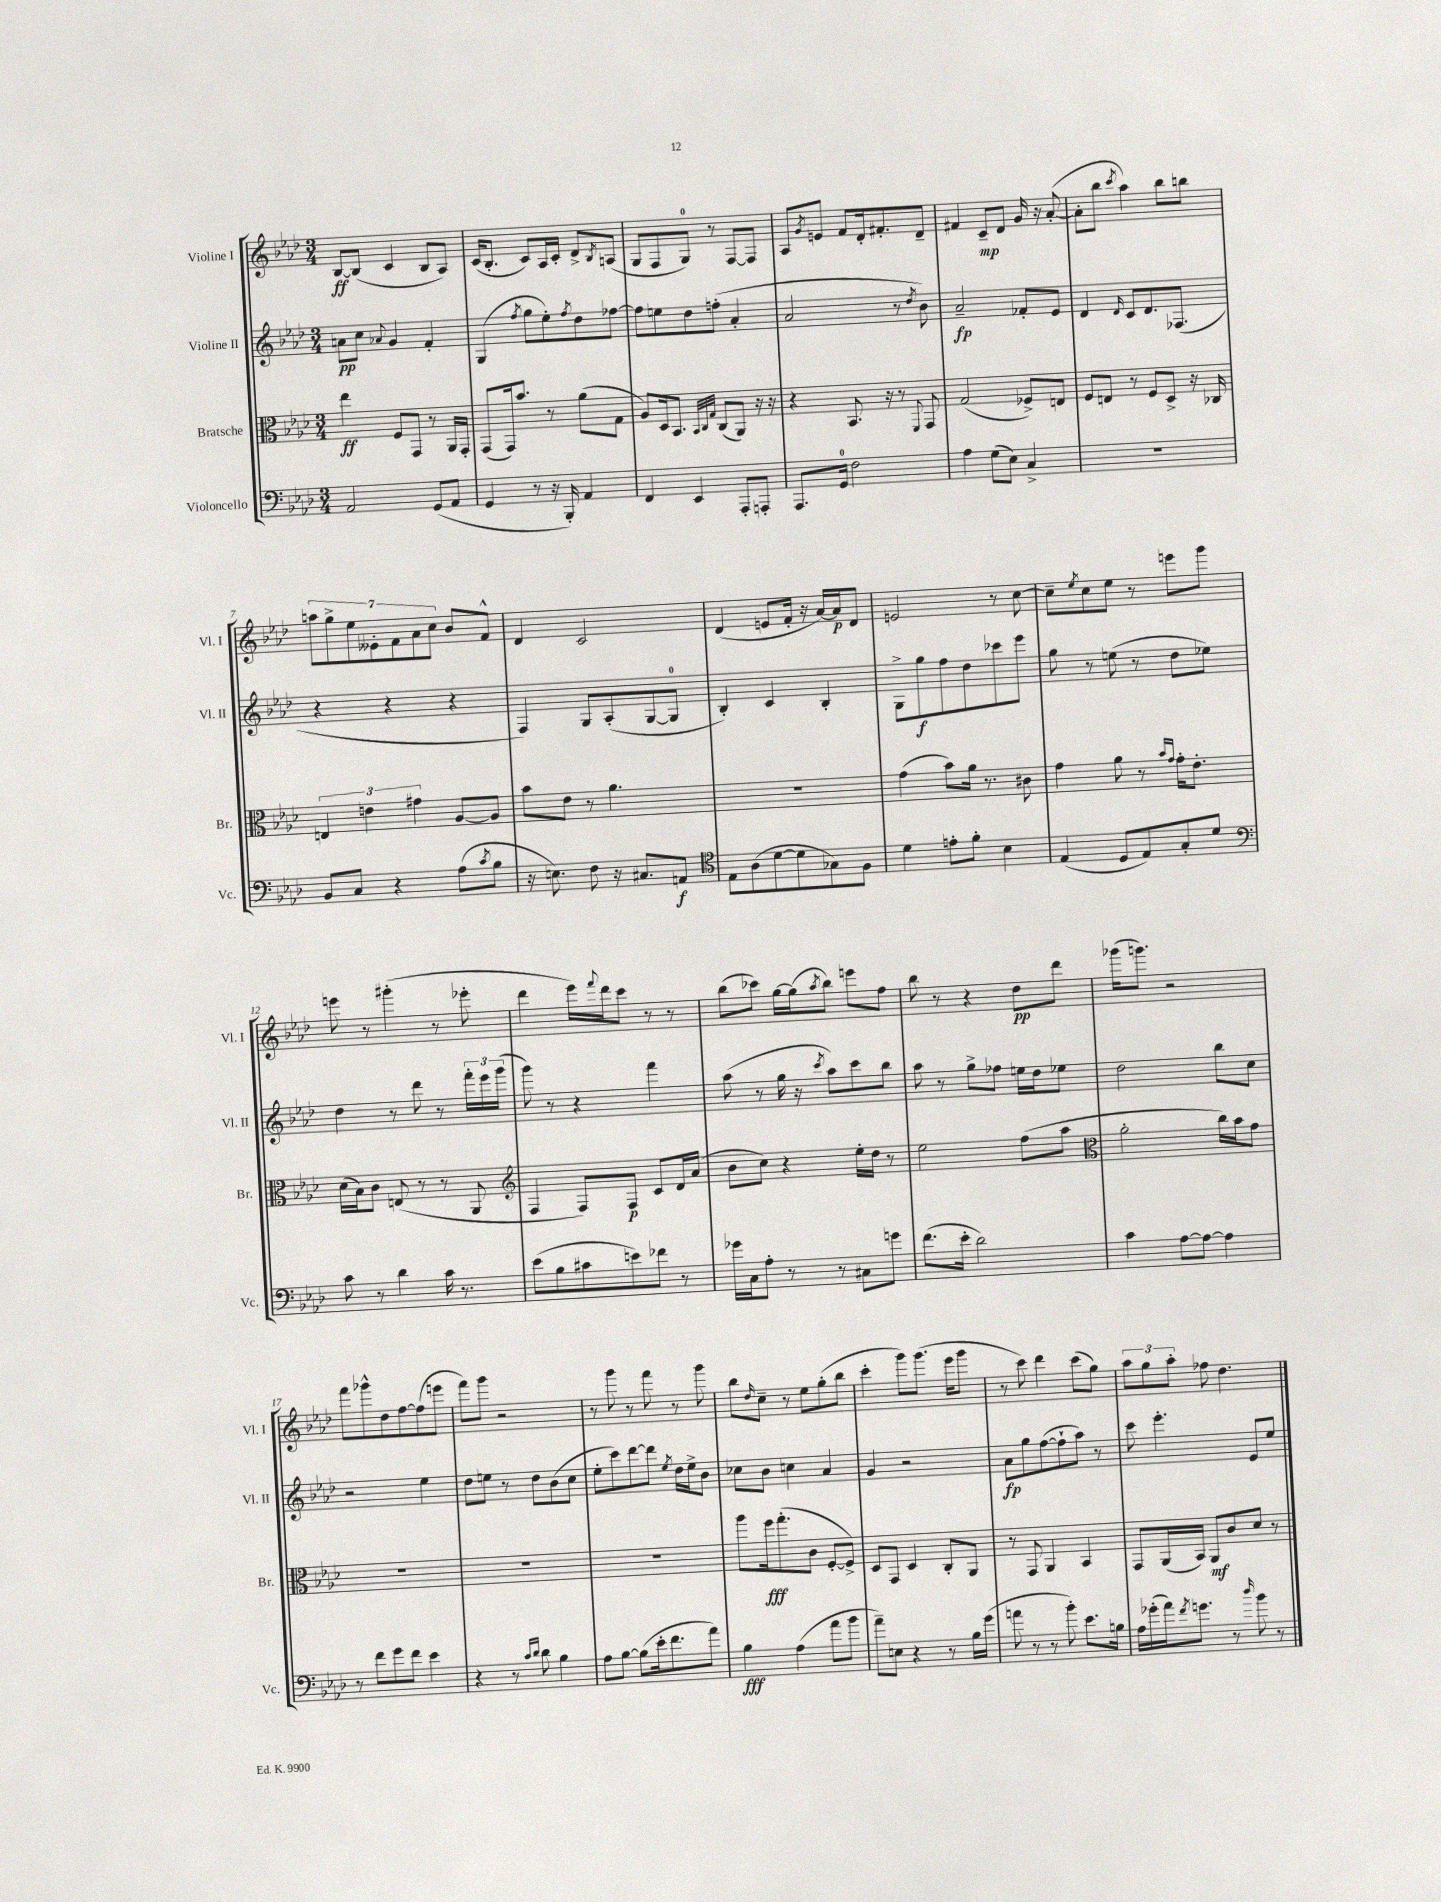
<<
\new StaffGroup <<
\new Staff = "s0" \with { instrumentName = "Violine I" shortInstrumentName = "Vl. I" } {
    \clef treble \key aes \major \numericTimeSignature \time 3/4
    bes8~\ff bes8( c'4 bes8 aes8) |
    c'16( bes8.-. c'8) aes16 c'16-. des'8-> \acciaccatura { bes8 } a8( |
    g8 f8 g8-0) r8 f8~ f8 |
    aes8 \acciaccatura { g'8 } e'8 f'8 des'16-. fis'8.-. des'8-- |
    fis'4 c'8--\mp des'8 g'16 r16 aes'8~-.( |
    aes'8-. bes''8 \acciaccatura { c'''8 } aes''4) bes''8 b''8 |
    \tuplet 7/4 { a''8 g''8-> ees''8 eeses'8-. f'8 aes'8 c''8 } bes'8 f'8-^ |
    des'4 c'2 |
    des'4( e'8 f'16-. r16 aes'16~) aes'16\p des'8 |
    e'2 r8 c''8~ |
    c''8-- \acciaccatura { ees''8 } c''8 ees''8 r8 e'''8 g'''8 |
    e'''8 r8 gis'''4-.( r8 ees'''8-. |
    des'''4 ees'''16) \appoggiatura { f'''8 } des'''16 c'''8 r8 r8 |
    bes''8( ces'''8) g''16~ g''16( \acciaccatura { aes''8 } bes''8) e'''8 f''8 |
    bes''8 r8 r4 des''8\pp des'''8 |
    ges'''16( g'''8.) r2 |
    f'''8 ges'''8-^ des''8 f''8~ f''8( e'''8 |
    f'''8) g'''8 r2 |
    r8 g'''8 r8 f'''8 r8 g'''8 |
    bes''8 \grace { des''16 } c''8-- r8 ees''8 g''8-.( bes''8 |
    c'''4-. g'''8) g'''8.( ees'''16 g'''8 |
    r8 c'''8) des'''4 c'''8( g''8) |
    \tuplet 3/2 { aes''8 g''8 aes''8-. } fes''8 des''4. \bar "|." |
}
\new Staff = "s1" \with { instrumentName = "Violine II" shortInstrumentName = "Vl. II" } {
    \clef treble \key aes \major \numericTimeSignature \time 3/4
    a'8\pp c''8 \appoggiatura { aes'8 } g'4 f'4-. |
    g4( \acciaccatura { f''8 } g''8 ees''8-.) \acciaccatura { f''8 } des''8 fes''8~ |
    fes''8 e''8 des''8 f''8-.( aes'4-. |
    aes'2 r8 \acciaccatura { des''8 } bes'8) |
    aes'2--\fp fes'8-. ees'8 |
    des'4 \grace { des'16 } c'8 des'8. fes8.( |
    r4 r4 r4 |
    f4) g8 aes8-.( g8~ g8-0 |
    bes4-.) c'4 bes4-. |
    g8-> g''8\f f''8 des''8 ces'''8 ees'''8 |
    g''8 r8 e''8( r8 des''8 ees''8) |
    des''4 r8 des'''8 r8 \tuplet 3/2 { f'''16-. ees'''16 g'''16( } |
    g'''8) r8 r4 f'''4 |
    aes''8( r8 g''16 r16 \acciaccatura { c'''8 } aes''8) c'''8 bes''8 |
    aes''8 r8 g''8-> fes''8 e''16 des''16 ees''8 |
    des''2 bes''8 c''8 |
    r2 ees''4 |
    des''8 e''8 r8 des''8 bes'8( c''8 |
    ees''8-. c'''8) des'''8~ des'''8 \acciaccatura { ees''8 } des''16 ees''16-> bes'8 |
    ces''8 bes'8 c''4 aes'4 |
    g'4 r2 |
    aes'8\fp g''8 f''8~( f''8-! aes''8) r8 |
    c'''8 ees'''4.-. ees'8 ees''8 \bar "|." |
}
\new Staff = "s2" \with { instrumentName = "Bratsche" shortInstrumentName = "Br." } {
    \clef alto \key aes \major \numericTimeSignature \time 3/4
    ees''4\ff f8 g,8 r8 aes,16 g,16-. |
    g,8( g,16) bes'8. r8 aes'8( g8 |
    aes8) des16 bes,8. \grace { bes,32 c32 g32 } c8( aes,8) r16 r16 |
    r4 bes,8. r16 r8 \appoggiatura { f,8 } g,8 |
    g2( fes8->) e8 |
    f8 e8 r8 f8 des8-> r16 ces16 |
    \tuplet 3/2 { e4 e'4 gis'4 } aes8~ aes8 |
    bes'8 ees'8 r8 aes'4. |
    R2. |
    g'4( bes'8) aes'16 r8. cis'8 |
    g'4 aes'8 r8 \grace { bes'16 g'16 } g'16-. ees'8.-. |
    des'16( bes16) c'8 e8( r8 r8 aes,8 |
    \clef treble f4 f8) f8\p c'8 des'16 aes'16( |
    bes'8 c''8) r4 ees''16-. des''16 r8 |
    ees''2 f''8( aes''8 |
    \clef alto aes'2-. c''16) bes'16 g'8 |
    R2. |
    R2. |
    R2. |
    aes''8 f''16\fff g''8.-.( c'8 f8~-. f8->) |
    des8 g,8 des4 c8-. aes,8 |
    r8 g,8 aes,4 bes,4 |
    g,8 aes,16( bes,16) aes,8\mf c'8 des'8 r8 \bar "|." |
}
\new Staff = "s3" \with { instrumentName = "Violoncello" shortInstrumentName = "Vc." } {
    \clef bass \key aes \major \numericTimeSignature \time 3/4
    aes,2 g,8( aes,8 |
    g,4 r8 r16 bes,,16-.) aes,4 |
    f,4 ees,4 aes,,8-. a,,8-. |
    aes,,8. g,16-0 f2 |
    aes4 g8( ees8) c4-> |
    R2. |
    bes,8 c8 r4 aes8( \acciaccatura { c'8 } bes8 |
    r16 e8.) f8 r16 cis8. a,8\f |
    \clef tenor ees8 aes8( des'8~ des'8 ges8) f8 |
    des'4 e'8-. f'8-. bes4 |
    ees4( des8 ees8) g8-. des'8 |
    \clef bass c'8 r8 des'4 c'16 r8. |
    ees'8( bes8 cis'8 e'8) fes'8 r8 |
    ges'16 c16 aes8-. r8 r8 cis8 g'8 |
    f'8.( ees'16-. des'2) |
    c'4 aes8~ aes8~ aes4 |
    r8 f'8 g'8 f'8 ees'4 |
    r4 r8 \grace { c'16 des'16 } des'8 bes4 |
    aes8 bes8~ bes8( ees'16-. f'8. aes'8) |
    bes4\fff aes4( aes'8 bes'8 |
    aes'8--) e8 r4 r8 bes16 g'16( |
    a'8 r8 r8 bes'8-.) ees'8. b16 |
    aes16 ges'16-.( aes'16) \acciaccatura { f'8 } g'8. r8 \grace { des''16 } bes'8 r8 \bar "|." |
}
>>
>>
